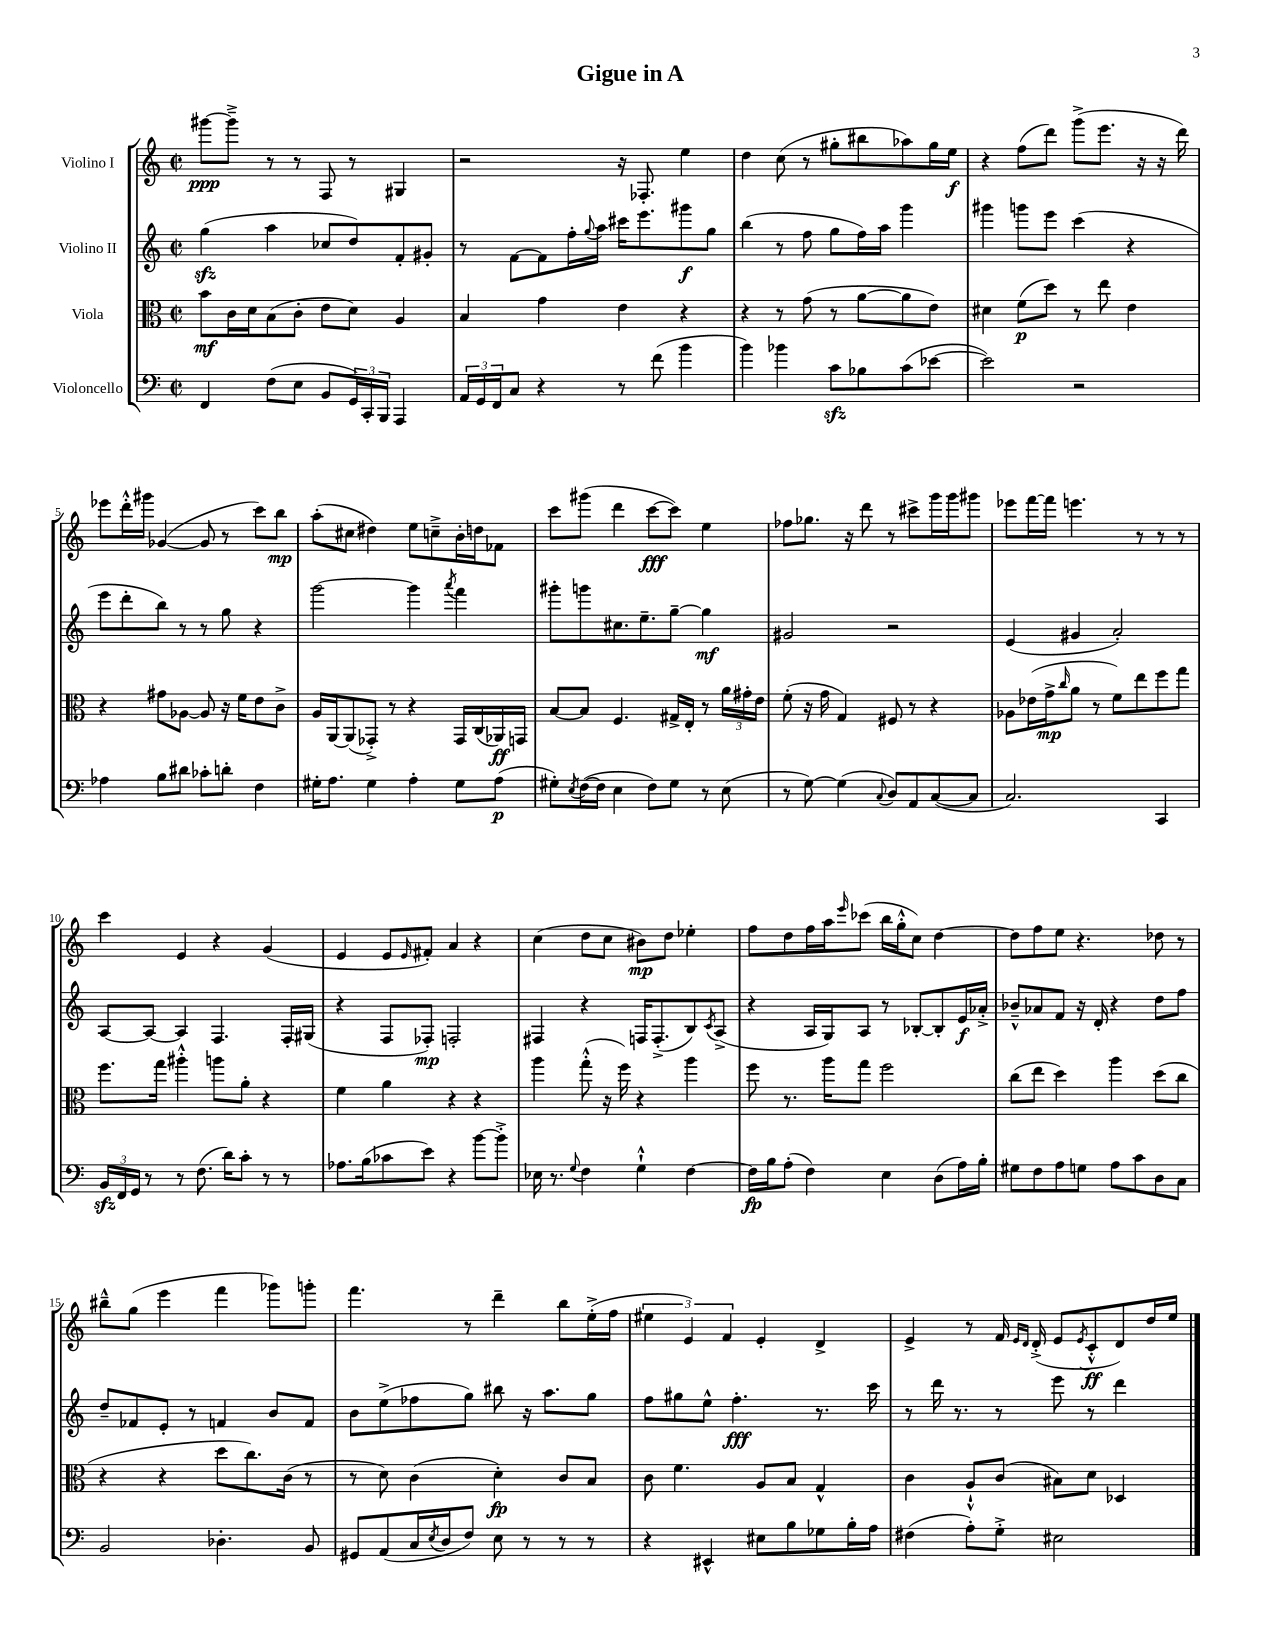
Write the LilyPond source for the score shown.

\header { title = "Gigue in A" }
<<
\new StaffGroup <<
\new Staff = "s0" \with { instrumentName = "Violino I" } {
    \clef treble \key c \major \defaultTimeSignature \time 2/2
    gis'''8~\ppp gis'''8---> r8 r8 f8 r8 gis4 |
    r2 r16 fes8.-. e''4 |
    d''4 c''8( r8 gis''8-. bis''8 aes''8) gis''16 e''16\f |
    r4 f''8( d'''8) g'''8->( e'''8. r16 r16 d'''16) |
    ees'''8 d'''16-.-^ gis'''16 ges'4~( ges'8 r8 c'''8) b''8\mp |
    a''8-.( cis''8 dis''4) e''8 c''8---> b'16-. d''16 fes'8 |
    c'''8 gis'''8( d'''4 c'''8~\fff c'''8) e''4 |
    fes''8 ges''8. r16 d'''8 r8 cis'''8-> g'''16 g'''16 gis'''8 |
    ees'''8 f'''16~ f'''16 e'''4. r8 r8 r8 |
    c'''4 e'4 r4 g'4( |
    e'4 e'8 \grace { e'16 } fis'8-.) a'4 r4 |
    c''4( d''8 c''8 bis'8\mp) d''8 ees''4-. |
    f''8 d''8 f''16 a''16 \grace { e'''16 } ces'''8( b''16 g''16-.-^ c''8) d''4~ |
    d''8 f''8 e''8 r4. des''8 r8 |
    bis''8---^ g''8( e'''4 f'''4 ges'''8) g'''8-. |
    f'''4. r8 d'''4-- b''8 e''16-.->( f''16 |
    \tuplet 3/2 { eis''4 e'4) f'4 } e'4-. d'4-> |
    e'4-> r8 f'16 \grace { e'16 d'16 } d'16-.->( e'8 \acciaccatura { e'8 } c'8-.-^\ff d'8) d''16 e''16 \bar "|." |
}
\new Staff = "s1" \with { instrumentName = "Violino II" } {
    \clef treble \key c \major \defaultTimeSignature \time 2/2
    g''4\sfz( a''4 ces''8 d''8) f'8-. gis'8-. |
    r8 f'8~ f'8 f''16-. \appoggiatura { g''8 } a''16 cis'''16 e'''8. gis'''8\f g''8 |
    b''4( r8 f''8 g''8 f''16) a''16 g'''4 |
    gis'''4 g'''8 e'''8 c'''4( r4 |
    e'''8 d'''8-. b''8) r8 r8 g''8 r4 |
    g'''2~ g'''4 \acciaccatura { a'''8 } f'''4 |
    gis'''8-. g'''8 cis''8. e''8.-- g''8~-- g''4\mf |
    gis'2 r2 |
    e'4( gis'4 a'2-.) |
    a8~ a8~ a4 f4. f16-. gis16( |
    r4 f8 fes8-.\mp) f2-. |
    fis4 r4 f16 f8.-.->( b8) \acciaccatura { c'8 } a8->( |
    r4 a16 g16) a8 r8 bes8~-. bes8-. e'16\f aes'16-.-> |
    bes'8---^ aes'8 f'8 r16 d'16-. r4 d''8 f''8 |
    d''8-- fes'8 e'8-. r8 f'4 b'8 f'8 |
    b'8 e''8->( fes''8 g''8) bis''8 r16 a''8. g''8 |
    f''8 gis''8 e''8-^ f''4.-.\fff r8. c'''16 |
    r8 d'''16 r8. r8 e'''8 r8 d'''4 \bar "|." |
}
\new Staff = "s2" \with { instrumentName = "Viola" } {
    \clef alto \key c \major \defaultTimeSignature \time 2/2
    b'8\mf c'16 d'16 b8( c'8-. e'8 d'8) a4 |
    b4 g'4 e'4 r4 |
    r4 r8 g'8( r8 a'8~ a'8 e'8) |
    dis'4 f'8\p( d''8) r8 e''8 e'4 |
    r4 gis'8 aes8~ aes8 r16 f'16 e'8 c'8-> |
    a16 a,16~ a,8( ges,8-.->) r8 r4 ges,16 c16( aes,16\ff) g,16 |
    b8~ b8 f4. gis16-> e16-. r8 \tuplet 3/2 { a'16 gis'16-. e'16 } |
    f'8-.( r16 g'16 g4) fis8 r8 r4 |
    aes8 ees'16( g'16->\mp \grace { c''16 } a'8 r8 f'8) e''8 f''8 g''8 |
    f''8. g''16 ais''4-.-^ a''8 a'8-. r4 |
    f'4 a'4 r4 r4 |
    a''4 g''8-.-^( r16 f''16) r4 a''4 |
    f''8 r8. a''16 g''8 f''2 |
    c''8( e''8 d''4) a''4 d''8( c''8 |
    r4 r4 d''8 c''8.) c'16( r8 |
    r8 d'8) c'4( d'4-.\fp) c'8 b8 |
    c'8 f'4. a8 b8 g4-^ |
    c'4 a8-!-^ c'8( bis8) d'8 des4 \bar "|." |
}
\new Staff = "s3" \with { instrumentName = "Violoncello" } {
    \clef bass \key c \major \defaultTimeSignature \time 2/2
    f,4 f8( e8 b,8 \tuplet 3/2 { g,16) c,16-. b,,16 } a,,4 |
    \tuplet 3/2 { a,16 g,16 f,16 } c8 r4 r8 f'8( b'4 |
    b'4) bes'4 c'8\sfz bes8 c'8( ees'8~ |
    ees'2) r2 |
    aes4 b8 dis'8 ces'8-. d'8-. f4 |
    gis16-. a8. gis4 a4-. gis8 a8\p( |
    gis8-.) \acciaccatura { e8 } f16~( f16 e4 f8) gis8 r8 e8( |
    r8 g8~) g4( \appoggiatura { c8 } d8) a,8 c8~( c8 |
    c2.) c,4 |
    \tuplet 3/2 { b,16\sfz f,16 g,16 } r8 r8 f8.( d'16) c'8-. r8 r8 |
    aes8. b16( ces'8 e'8) r4 b'8~ b'8-.-> |
    ees16 r8. \appoggiatura { g8 } f4 g4-!-^ f4~ |
    f16\fp b16 a8-.( f4) e4 d8( a16) b16-. |
    gis8 f8 a8 g8 a8 c'8 d8 c8 |
    b,2 des4.-. b,8 |
    gis,8 a,8( c16 \acciaccatura { e8 } d16 f8) e8 r8 r8 r8 |
    r4 eis,4-^ eis8 b8 ges8 b16-. a16 |
    fis4( a8-.) g8-.-> eis2 \bar "|." |
}
>>
>>
